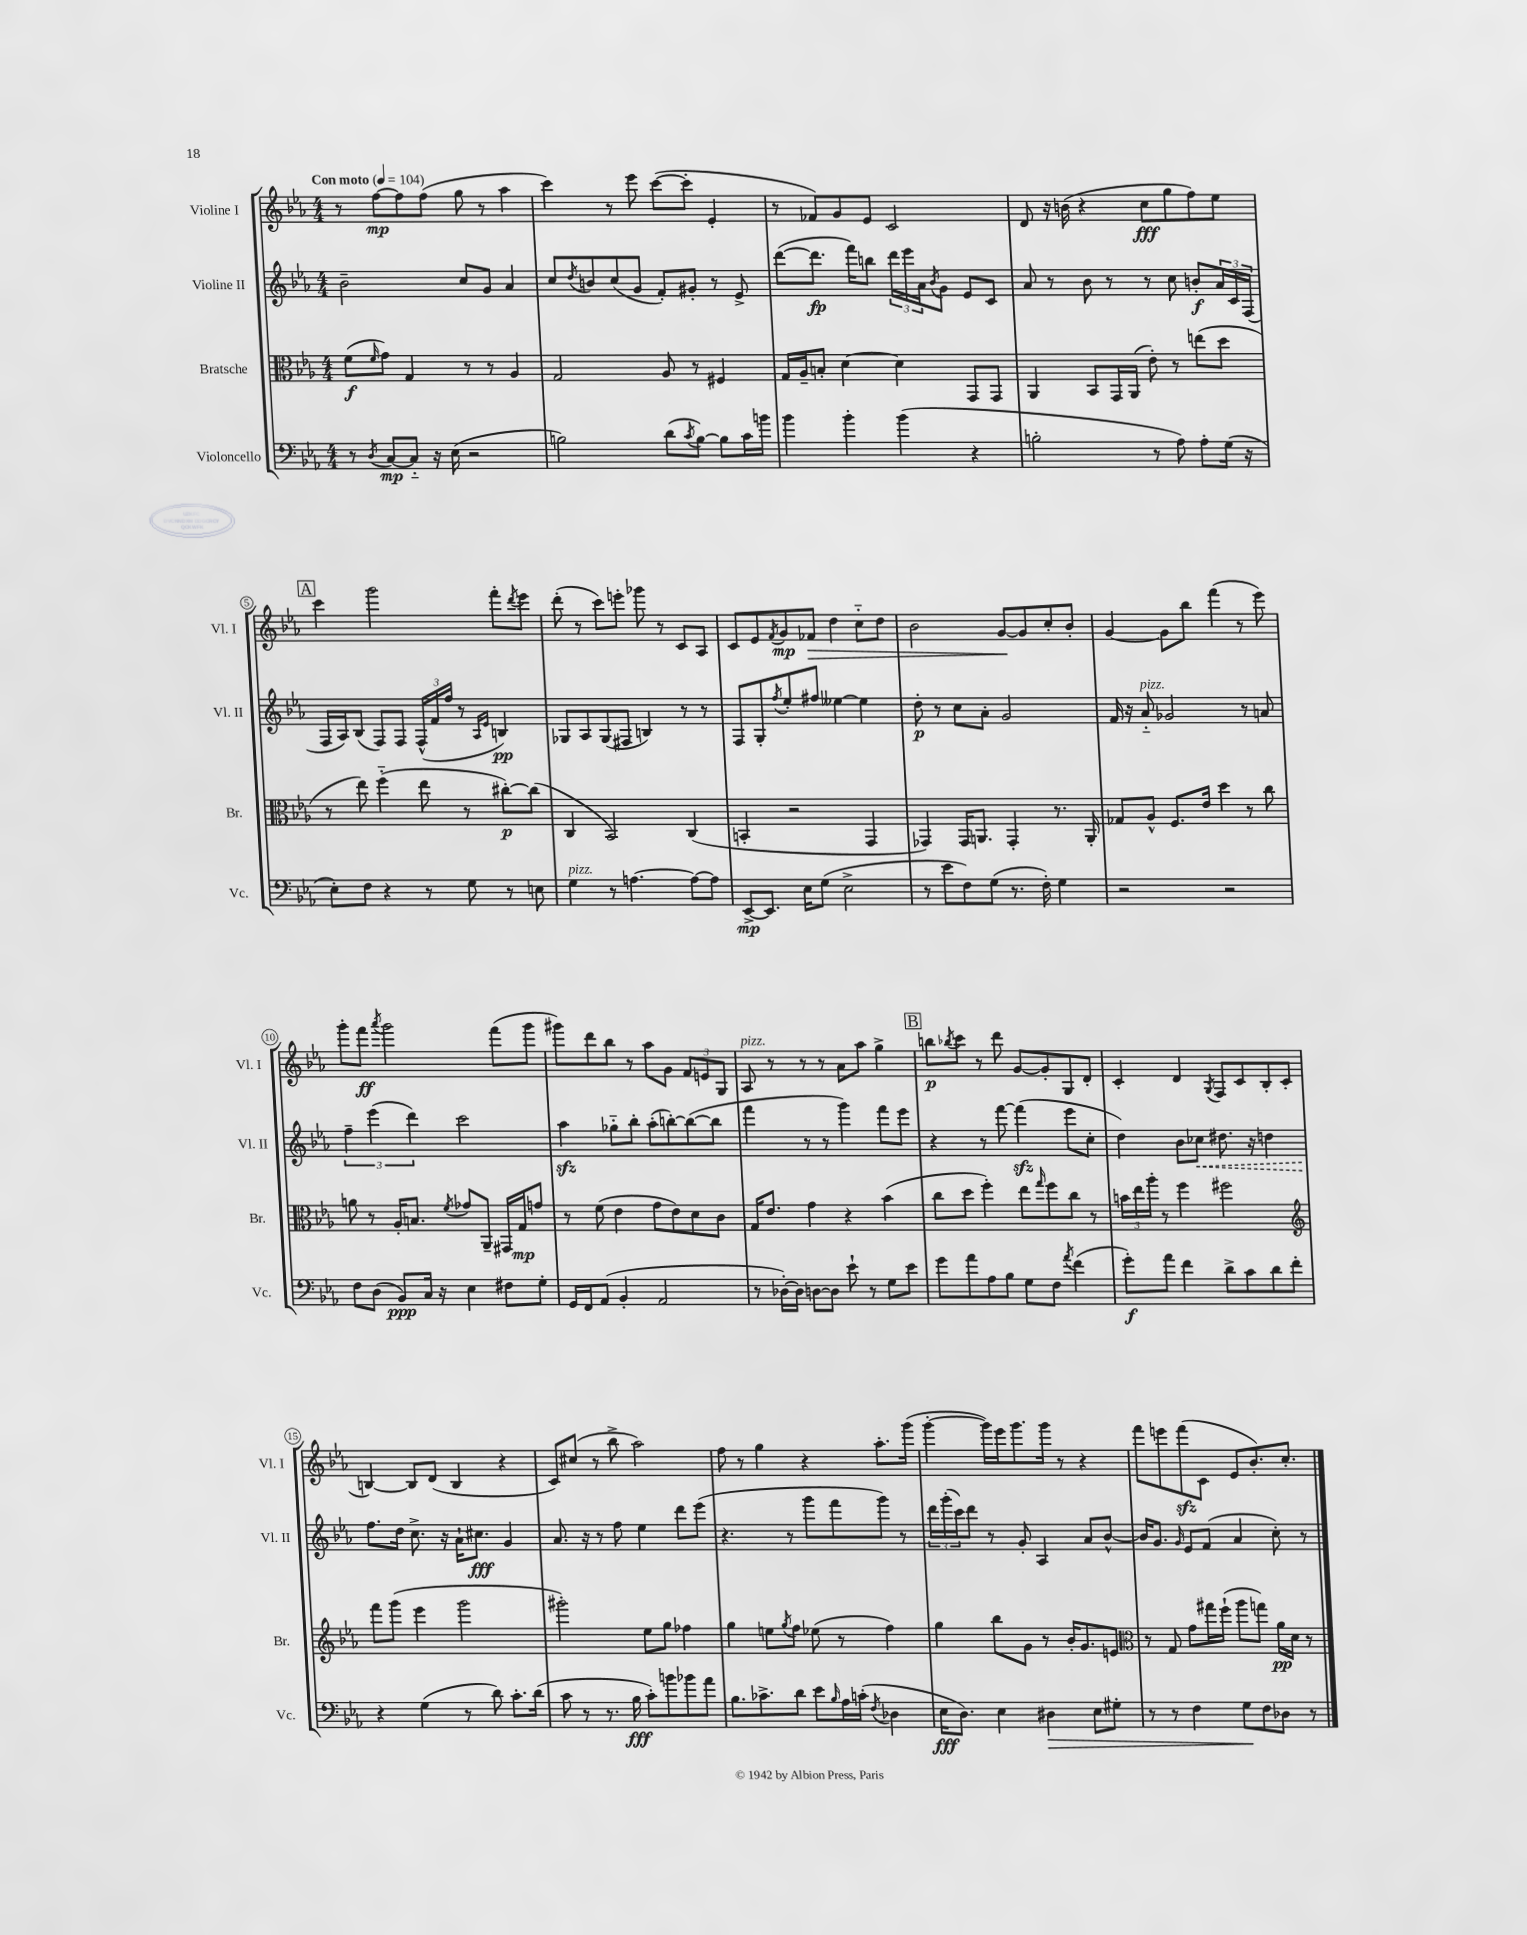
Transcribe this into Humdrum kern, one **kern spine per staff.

**kern	**kern	**kern	**kern
*staff4	*staff3	*staff2	*staff1
*clefF4	*clefC3	*clefG2	*clefG2
*k[b-e-a-]	*k[b-e-a-]	*k[b-e-a-]	*k[b-e-a-]
*M4/4	*M4/4	*M4/4	*M4/4
*MM104	*MM104	*MM104	*MM104
8r	(8f\L	2b-~\	8r
8qD/	16qqf/	.	.
[8C/L	8g\J)	.	[8ff\L
8C'~/]J	4G/	.	8ff\]
16r	.	.	(8ff\J
(16E-\	.	.	.
2r	8r	8cc/L	8gg\
.	8r	8g/J	8r
.	4A-/	4a-/	4aa-\
=	=	=	=
2B\)	2G/	8cc/L	4ccc\)
.	.	8qdd/	.
.	.	8b/	.
.	.	(8cc/	8r
.	.	8g/J	8eee-\
(8d\L	8A-/	8f'/L)	([8ccc\L
8qc/	.	.	.
[8B\J)	8r	8g#'/J	8ccc'\]J
8B\]L	4F#/	8r	4e-'/
16c\L	.	8e-^/	.
16b\JJ	.	.	.
=	=	=	=
4b-\	16G/LL	([8ddd\L	8r
.	16A-~/J	.	.
.	8B'/J	8.ddd\]J	8f-/L)
4b-'\	[4d\	.	8g/
.	.	16fff\LK)	.
.	.	8bb\J	8e-/J
(4b-\	4d\]	24ddd\LL	2c/
.	.	24eee-\	.
.	.	24a-\J	.
.	.	8qb-/	.
.	.	8g\J	.
4r	8GG/L	8e-/L	.
.	8GG/J	8c/J	.
=	=	=	=
2B'\	4AA-/	8a-/	8d/
.	.	8r	16r
.	.	.	(16b\
.	8BB-/L	8b-\	4r
.	16GG/L	8r	.
.	(16AA-/JJ	.	.
8r	8e-'\)	8r	8cc\L
8A-\)	8r	8cc\	8gg\
8A-'\L	(8ee\L	8b'/L	8ff\)
(16G\Jk	8dd\J	24a-/L	8ee-\J
.	.	24c/	.
16r	.	.	.
.	.	(24F/JJ	.
=	=	=	=
8E-'\L)	8r	16F/LL	4ccc\
.	.	16A-/J)	.
8F\J	8ee-\)	(8B-/J	.
4r	(4ff'~\	8F/L)	2ggg\
.	.	8F/J	.
8r	8ee-\	(24F^^/LL	.
.	.	24f/	.
.	.	24ff/JJ	.
8G\	8r	8r	.
.	.	16qqA-/LL	.
.	.	16qqe-/JJ	.
8r	[8cc#'\L)	4B/)	8fff'\L
.	.	.	8qddd/
8E\	(8cc#\]J	.	8eee-\J
=	=	=	=
4G\	4C/	8G-/L	(8ddd'\
.	.	8A-/	8r
8r	2BB-/)	(8G-/	8ccc\L)
[4.A\	.	8F#/J	8eee'\J
.	.	4B/)	8ggg-\
.	.	.	8r
8A\_L	(4C/	8r	8c/L
8A\]J	.	8r	8A-/J
=	=	=	=
[8EE-^/L	4BB'/	8F/L	8c/L
8.EE-/]J	.	8G'/	8e-/
.	.	8qff/	8qf/
.	2r	8ee-'/	8g/
16E-\LK	.	.	.
(8G\J	.	8ff#/J	8f-/J
2E-^\	.	[4ee--\	4dd\
.	4GG/	4ee--\]	8cc'~\L
.	.	.	8dd\J
=	=	=	=
8r	4GG-/)	8dd'\	2b-\
8e-\L	.	8r	.
8F\)	16GG-/LK	8cc\L	.
.	8.AA/J	.	.
(8G\J	.	8a-'\J	.
8.r	4GG-'/	2g/	[8g/L
.	.	.	8g/]
16F'\)	.	.	.
4G\	8.r	.	8cc'/
.	.	.	8b-'/J
.	16AA'/	.	.
=	=	=	=
2r	8G-/L	16f/	[4g/
.	.	16r	.
.	8A-^^/J	8a-'~/	.
.	8.F/L	2g-/	8g\]L
.	.	.	8bb-\J
.	16e-/Jk	.	.
2r	4dd\	.	(4fff\
.	8r	8r	8r
.	8cc\	8a/	8eee-\)
=	=	=	=
8F\L	8a\	6ff~\	8ggg'\L
(8D\J	8r	.	8fff\J
.	.	(6eee-\	.
.	.	.	8qaaa-/
8BB-/L)	16A-'/LK	.	2ggg\
.	8.B/J	.	.
.	.	6ddd\)	.
16C/Jk	.	.	.
16r	.	.	.
.	8qf/	.	.
4E-\	8g-/L	2ccc\	.
.	8AA-~/J	.	.
8F#\L	16GG#/LL	.	(8fff\L
.	16G/J	.	.
8G'\J	8g/J	.	8ggg\J
=	=	=	=
16GG/LL	8r	4aa-\	8ggg#\L)
16FF/J	.	.	.
(8AA-/J	(8f\	.	8ddd\
4BB-'/	4e-\	8gg-'~\L	8bb-\J
.	.	8bb-'\J	8r
2AA-/	8g\L	(8aa-'\L	8aa-\L
.	8e-\)	[8bb'\)	8g\J
.	8d\	(8bb\_	12f/L
.	.	.	12e/
.	8c\J	8bb\]J	.
.	.	.	12G/J
=	=	=	=
8r	16G/LK	4fff\	8A-/
.	8.e-/J	.	.
[16D-'\LL)	.	.	8r
16D-\]JJ	.	.	.
[8D\L	4g\	8r	8r
8D\]J	.	8r	8r
8e-`\	4r	4ggg\)	8a-\L
8r	.	.	8aa-\J
8G\L	(4b-\	8fff\L	4gg^\
8e-\J	.	8eee-\J	.
=	=	=	=
8g\L	8cc\L	4r	8bb\L
.	.	.	8qbb-/
8a-\	8dd\J	.	8ccc\J
8A-\	4ff'\)	8r	8r
8B-\J	.	[8fff\	8ddd\
8G\L	8ee-\L	(4fff\]	[8g/L
.	16qqgg/	.	.
8F\J	8ff\	.	8g'/]
8qa-/	.	.	.
(4f\	8cc\J	8eee-\L	8G/
.	8r	8cc'\J	8d'/J
=	=	=	=
8g'\L)	24b\LL	4dd\)	4c'/
.	24ee-\	.	.
.	24aa-'\JJ	.	.
8a-\J	8r	.	.
4f\	4ff\	8b-\L	4d/
.	.	8cc-\J	.
.	.	.	8qG/
8d^\L	2ff#\	8.dd#\	8F/L
8c\	.	.	8c/
.	.	16r	.
8d\	.	4dd\	8B-'/
8f'\J	.	.	(8c/J
=	=	=	=
*	*clefG2	*	*
4r	8fff\L	8.ff\L	[4B/)
.	(8ggg\J	.	.
.	.	16dd\Jk	.
(4G\	4eee-\	8.cc^\	8B/]L
.	.	.	(8d/J
.	.	16r	.
8r	2ggg\	16a-`\LK	4B/
.	.	8.cc#\J	.
8d\)	.	.	.
8.c'\L	.	4g/	4r
(16d\Jk	.	.	.
=	=	=	=
8c\	2ggg#'\)	8.a-/	8c/L)
8r	.	.	(8cc#/J
.	.	16r	.
8.r	.	8r	8r
.	.	8ff\	8bb-^\
16B-\	.	.	.
8c'\L)	8ee-\L	4ee-\	2aa-\)
8b\	8gg\J	.	.
8b-\	4ff-\	8ddd\L	.
8a-\J	.	(8eee-\J	.
=	=	=	=
8.B-\L	4gg\	4.r	8ff\
.	.	.	8r
8.c-^\	.	.	.
.	8ee\L	.	4gg\
.	8qgg/	.	.
8d\J	8ff\J	8r	.
8e-\L	(8ee-\	8ggg\L	4r
16qqB-/	.	.	.
16A-\L	8r	8fff\	.
(16c'\JJ	.	.	.
8qF/	.	.	.
4D-\	4ff\)	8ggg\J)	8.aa-'\L
.	.	8r	.
.	.	.	(16ggg\Jk
=	=	=	=
16E-\LK	4gg\	24ddd\LL	[4ggg'\
.	.	(24ggg'\	.
8.D\J)	.	.	.
.	.	24ccc\J)	.
.	.	8ddd\J	.
4E-\	8bb-\L	8r	16ggg\]LL)
.	.	.	16eee-\J
.	8g\J	8g'/	8.ggg\
4D#\	8r	4A-/	.
.	.	.	16ggg\Jk
.	16b-'/LK	.	8r
.	8.g/	.	.
8E-\L	.	8a-/L	4r
8G#'\J	8e/J	[8b-^^/J	.
=	=	=	=
*	*clefC3	*	*
8r	8r	16b-/]LK	8fff\L
.	.	8.g/J	.
8r	8G/	.	8eee\
.	.	16qqg/	.
4F\	8g\L	8e-/L	(8fff\
.	16gg#\L	(8f/J	8c\J
.	(16ff`\JJ	.	.
8G\L	8aa-\L	4a-/	8e-/L
8F\	8gg\J)	.	8.b-'/)
8D-\J	16a-\LL	8cc'\)	.
.	16d\JJ	.	8.cc'/J
8r	8r	8r	.
==	==	==	==
*-	*-	*-	*-
